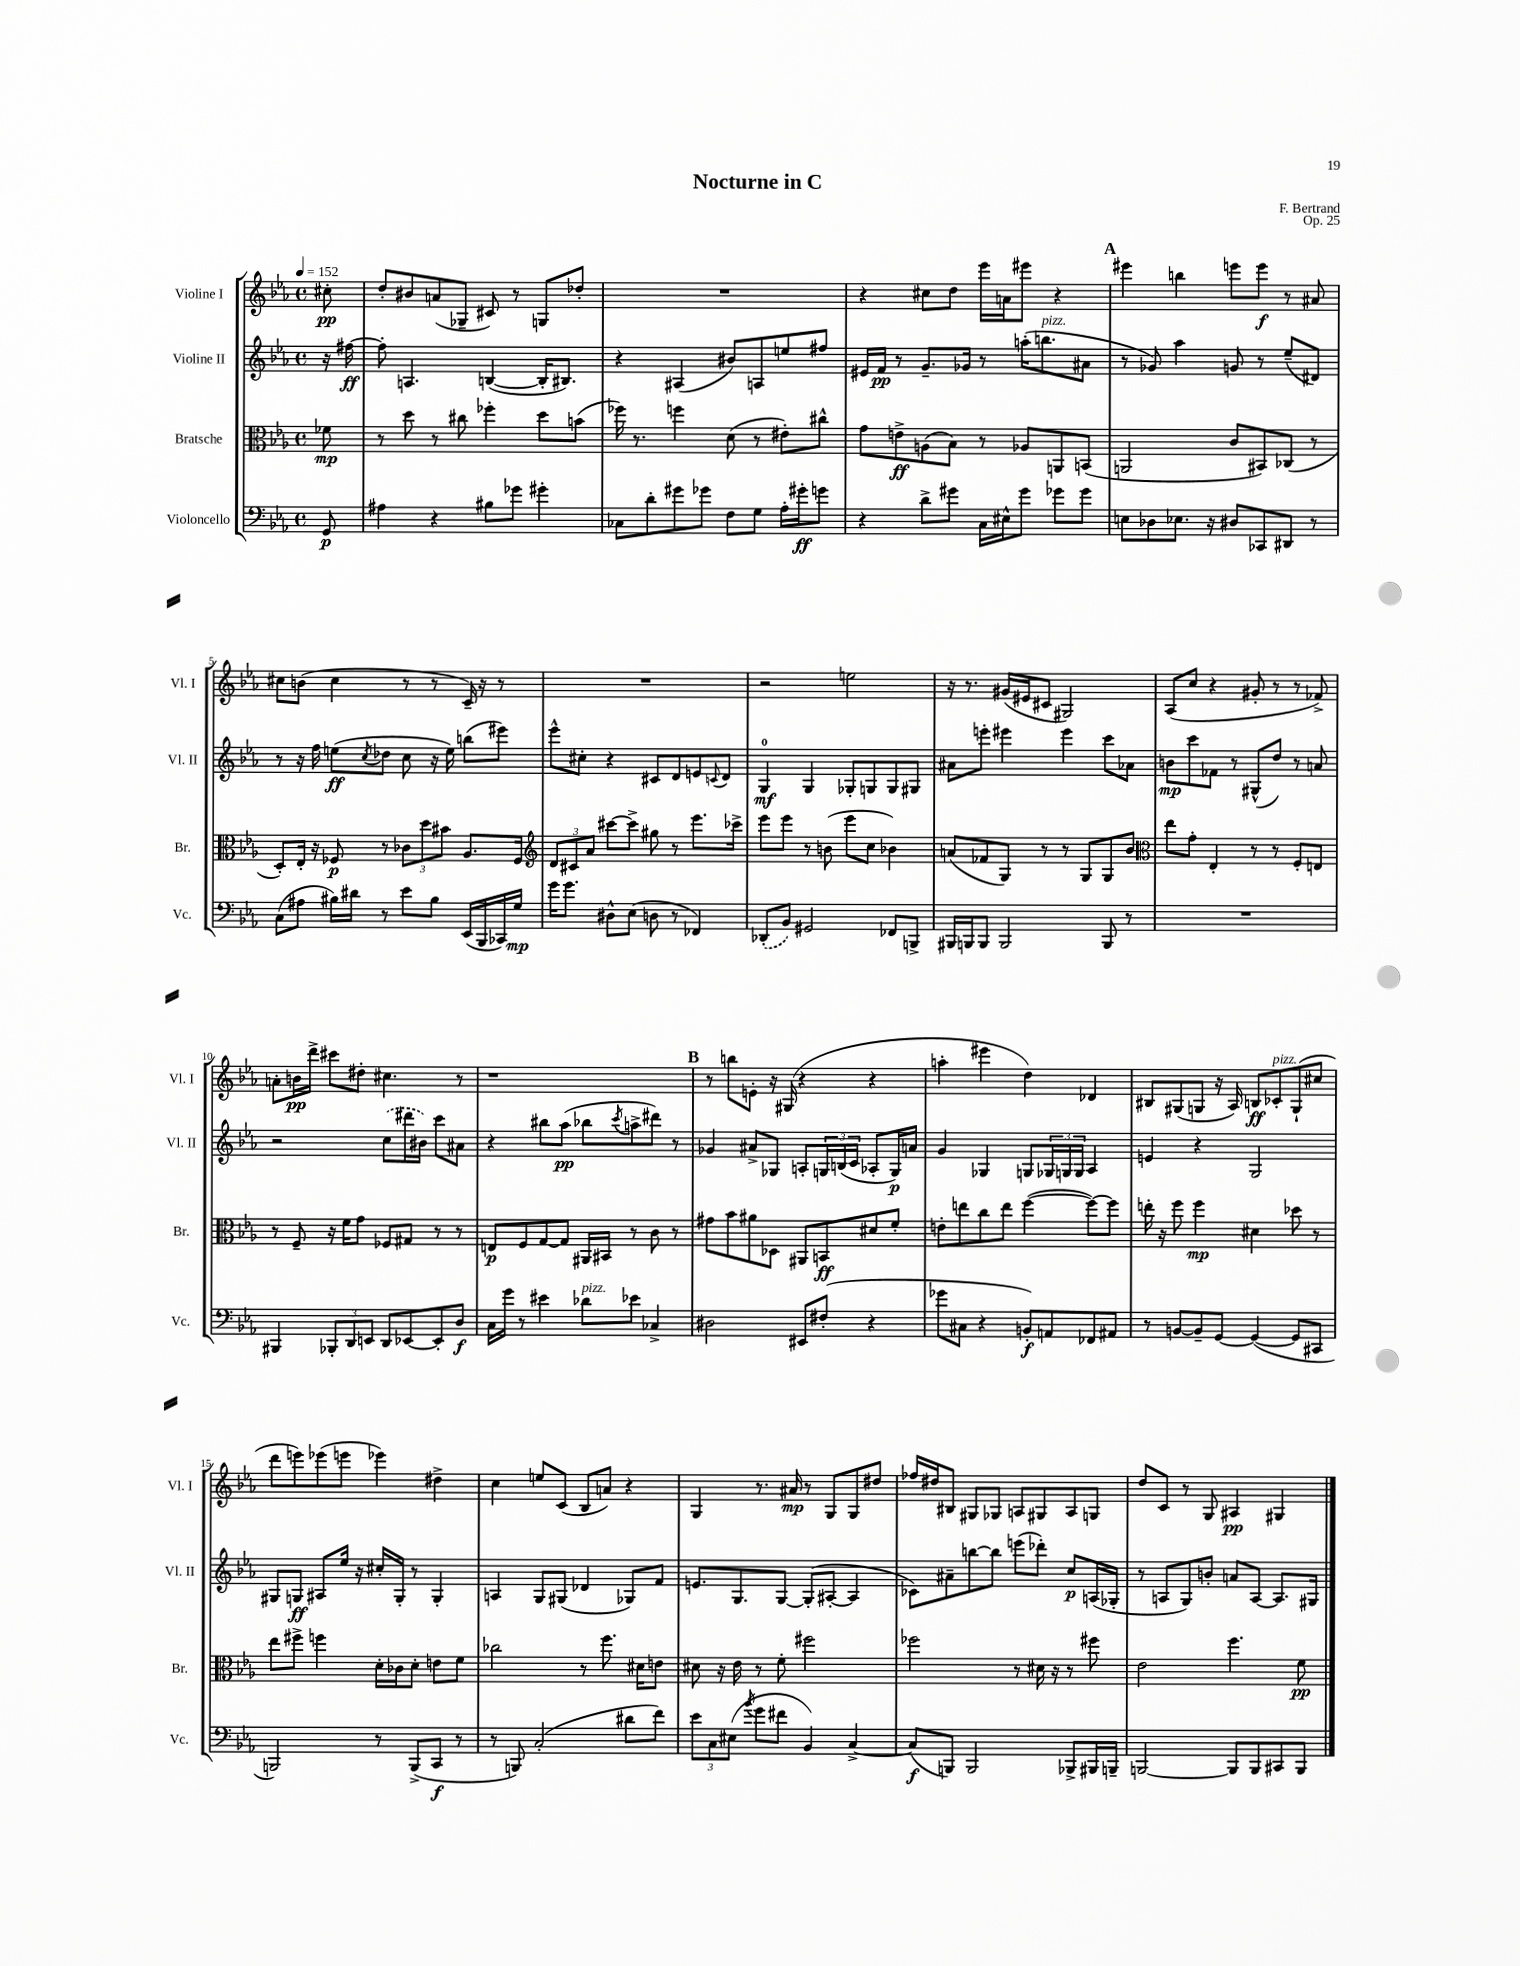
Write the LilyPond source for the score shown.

\header { title = "Nocturne in C" composer = "F. Bertrand" opus = "Op. 25" }
<<
\new StaffGroup <<
\new Staff = "s0" \with { instrumentName = "Violine I" shortInstrumentName = "Vl. I" } {
    \clef treble \key ees \major \defaultTimeSignature \time 4/4 \partial 8 \tempo 4 = 152
    cis''8-.\pp |
    d''8-. bis'8 a'8( ges8-- cis'8) r8 g8 des''8-. |
    R1 |
    r4 cis''8 d''8 ees'''16 a'16 eis'''8 r4 |
    \mark \markup { \bold "A" } eis'''4 b''4 e'''8 e'''8\f r8 ais'8 |
    cis''8 b'8( cis''4 r8 r8 c'16--) r16 r8 |
    R1 |
    r2 e''2 |
    r16 r8. gis'16( eis'16 cis'8 gis2) |
    aes8( c''8 r4 gis'8-. r8 r8 fes'8->) |
    a'8-. b'16\pp d'''16-> cis'''8 dis''8-. cis''4. r8 |
    r1 |
    \mark \markup { \bold "B" } r8 b''8 e'8-. r16 gis16( r4 r4 |
    a''4-. eis'''4 d''4) des'4 |
    bis8 gis8( g8 r16 aes16) b8\ff ces'8-.^\markup { \italic "pizz." } g8-!( cis''8 |
    d'''8 e'''8) ees'''8( e'''8 ees'''4) dis''4-> |
    c''4 e''8 c'8( bes8 a'8) r4 |
    g4 r8. ais'16\mp r8 g8 g8 dis''8 |
    fes''16 dis''16 bis8 gis8 ges8 a8 gis8 a8 g8 |
    d''8 c'8 r8 g8 ais4\pp gis4 \bar "|." |
}
\new Staff = "s1" \with { instrumentName = "Violine II" shortInstrumentName = "Vl. II" } {
    \clef treble \key ees \major \defaultTimeSignature \time 4/4 \partial 8
    r16 fis''16~\ff |
    fis''8-. a4. b4~( b16-. bis8.) |
    r4 ais4( bis'8) a8 e''8 fis''8 |
    eis'16 f'16\pp r8 g'8.-- ges'16 r8 a''16-.( b''8.^\markup { \italic "pizz." } ais'8 |
    \mark \markup { \bold "A" } r8 ges'8) aes''4 g'8 r8 ees''8--( dis'8) |
    r8 r16 f''16 e''8\ff( \acciaccatura { c''8 } des''8 c''8 r16 e''16) b''8( eis'''8) |
    ees'''8-^ cis''8-. r4 cis'8 d'8 e'8 \appoggiatura { c'8 } d'8 |
    g4-0\mf g4 ges8-. g8 g8 gis8 |
    ais'8 e'''8-. eis'''4 eis'''4 c'''8 aes'8 |
    b'8\mp c'''8 fes'8 r8 gis8-^( d''8) r8 a'8 |
    r2 \once \slurDashed c''8( dis'''16 bis'16) c'''8 ais'8 |
    r4 bis''8 aes''8\pp( bes''8 \acciaccatura { c'''8 } a''8-> dis'''8) r8 |
    \mark \markup { \bold "B" } ges'4 ais'8-> ges8 a8-. \tuplet 3/2 { g16 b16( c'16 } aes8-. g16\p) a'16 |
    g'4 ges4 g8 \tuplet 3/2 { ges16 g16 g16 } aes4 |
    e'4 r4 g2 |
    gis8 g8\ff ais8 ees''16 r16 cis''16-. g16-. r8 g4-. |
    a4 g8 gis8( des'4 ges8) f'8 |
    e'8. g8. g8~ g8-.( ais8~-. ais4 |
    ces'8) ais'8-- b''8~ b''8 e'''8( des'''8-.) c''8\p a16( ges16-. |
    r8 a8 g8) b'8-. a'8 a8~ a8. gis16 \bar "|." |
}
\new Staff = "s2" \with { instrumentName = "Bratsche" shortInstrumentName = "Br." } {
    \clef alto \key ees \major \defaultTimeSignature \time 4/4 \partial 8
    fes'8\mp |
    r8 d''8 r8 cis''8 fes''4-. d''8 b'8( |
    fes''16) r8. f''4 d'8( r8 eis'8-.) cis''8-^ |
    g'8 e'8->\ff a8( bes8) r8 aes8 a,8 b,8( |
    \mark \markup { \bold "A" } a,2 c'8 bis,8) ces8( r8 |
    d8-.) ees16-. r16 fes8\p r8 \tuplet 3/2 { ces'8 d''8 bis'8 } aes8. fes16 |
    \clef treble \tuplet 3/2 { d'8 cis'8 aes'8 } cis'''8~ cis'''8-> gis''8 r8 ees'''8. ces'''16-> |
    ees'''8 ees'''8 r8 b'8( ees'''8 c''8 bes'4) |
    a'8( fes'8 g8) r8 r8 g8 g8 bes'8 |
    \clef alto ees''8 g'8-. ees4-. r8 r8 f8-. e8 |
    r8 f8-- r16 f'16 g'8 fes8 gis8 r8 r8 |
    e8\p f8 g8~ g8 ais,16 bis,16 r8 c'8 r8 |
    \mark \markup { \bold "B" } gis'8 bes'8 ais'8 des8 ais,8 b,8\ff dis'8 f'8-. |
    e'8-. e''8 c''8 e''8 f''4~( f''8~) f''8 |
    e''16-. r16 f''8 f''4\mp dis'4 des''8 r8 |
    ees''8 fis''8-> f''4 d'16-. ces'16 d'8-. e'8 f'8 |
    ces''2 r8 f''8. dis'16 e'8 |
    dis'8 r16 ees'16 r8 f'8-. fis''2 |
    fes''2 r8 dis'16 r16 r8 fis''8 |
    ees'2 f''4. f'8\pp \bar "|." |
}
\new Staff = "s3" \with { instrumentName = "Violoncello" shortInstrumentName = "Vc." } {
    \clef bass \key ees \major \defaultTimeSignature \time 4/4 \partial 8
    g,8\p |
    ais4 r4 bis8 ges'8 gis'4-. |
    ces8 d'8-. gis'8 ges'8 f8 g8 aes16-. gis'16-.\ff g'8 |
    r4 d'8-> gis'8 c16 eis16-^ gis'8 ges'8 ges'8 |
    \mark \markup { \bold "A" } e8 des8 ees8. r16 dis8 ces,8 dis,8 r8 |
    c8( ais8 bis16) dis'16 r8 ees'8 bis8 ees,16( bes,,16 ces,16) g16\mp |
    g'16 g'8. dis8-^ ees8( d8 r8 fes,4) |
    \once \slurDashed des,8-.( bes,8) gis,2 fes,8 b,,8-> |
    bis,,16 b,,16 b,,8 b,,2 b,,8 r8 |
    R1 |
    bis,,4 \tuplet 3/2 { bes,,8-. d,8 e,8 } d,8 ees,8~ ees,8-. d8\f |
    c16 g'16 r8 eis'4 des'8^\markup { \italic "pizz." } ees'8 ces4-> |
    \mark \markup { \bold "B" } dis2 eis,8 fis8-.( r4 |
    ges'8 cis8 r4 b,8-.\f) a,8 fes,8 ais,8 |
    r8 b,8~ b,8-- g,8~ g,4~( g,8 cis,8 |
    b,,2) r8 b,,8->( c,8\f r8 |
    r8 b,,8) c2-.( dis'8 f'8) |
    \tuplet 3/2 { ees'8 c8 eis8( } \acciaccatura { bes'8 } g'8 fis'8 bes,4) c4~-> |
    c8\f( b,,8) b,,2 bes,,8-> bis,,16 b,,16-- |
    b,,2~ b,,8 b,,8 cis,8 b,,8 \bar "|." |
}
>>
>>
